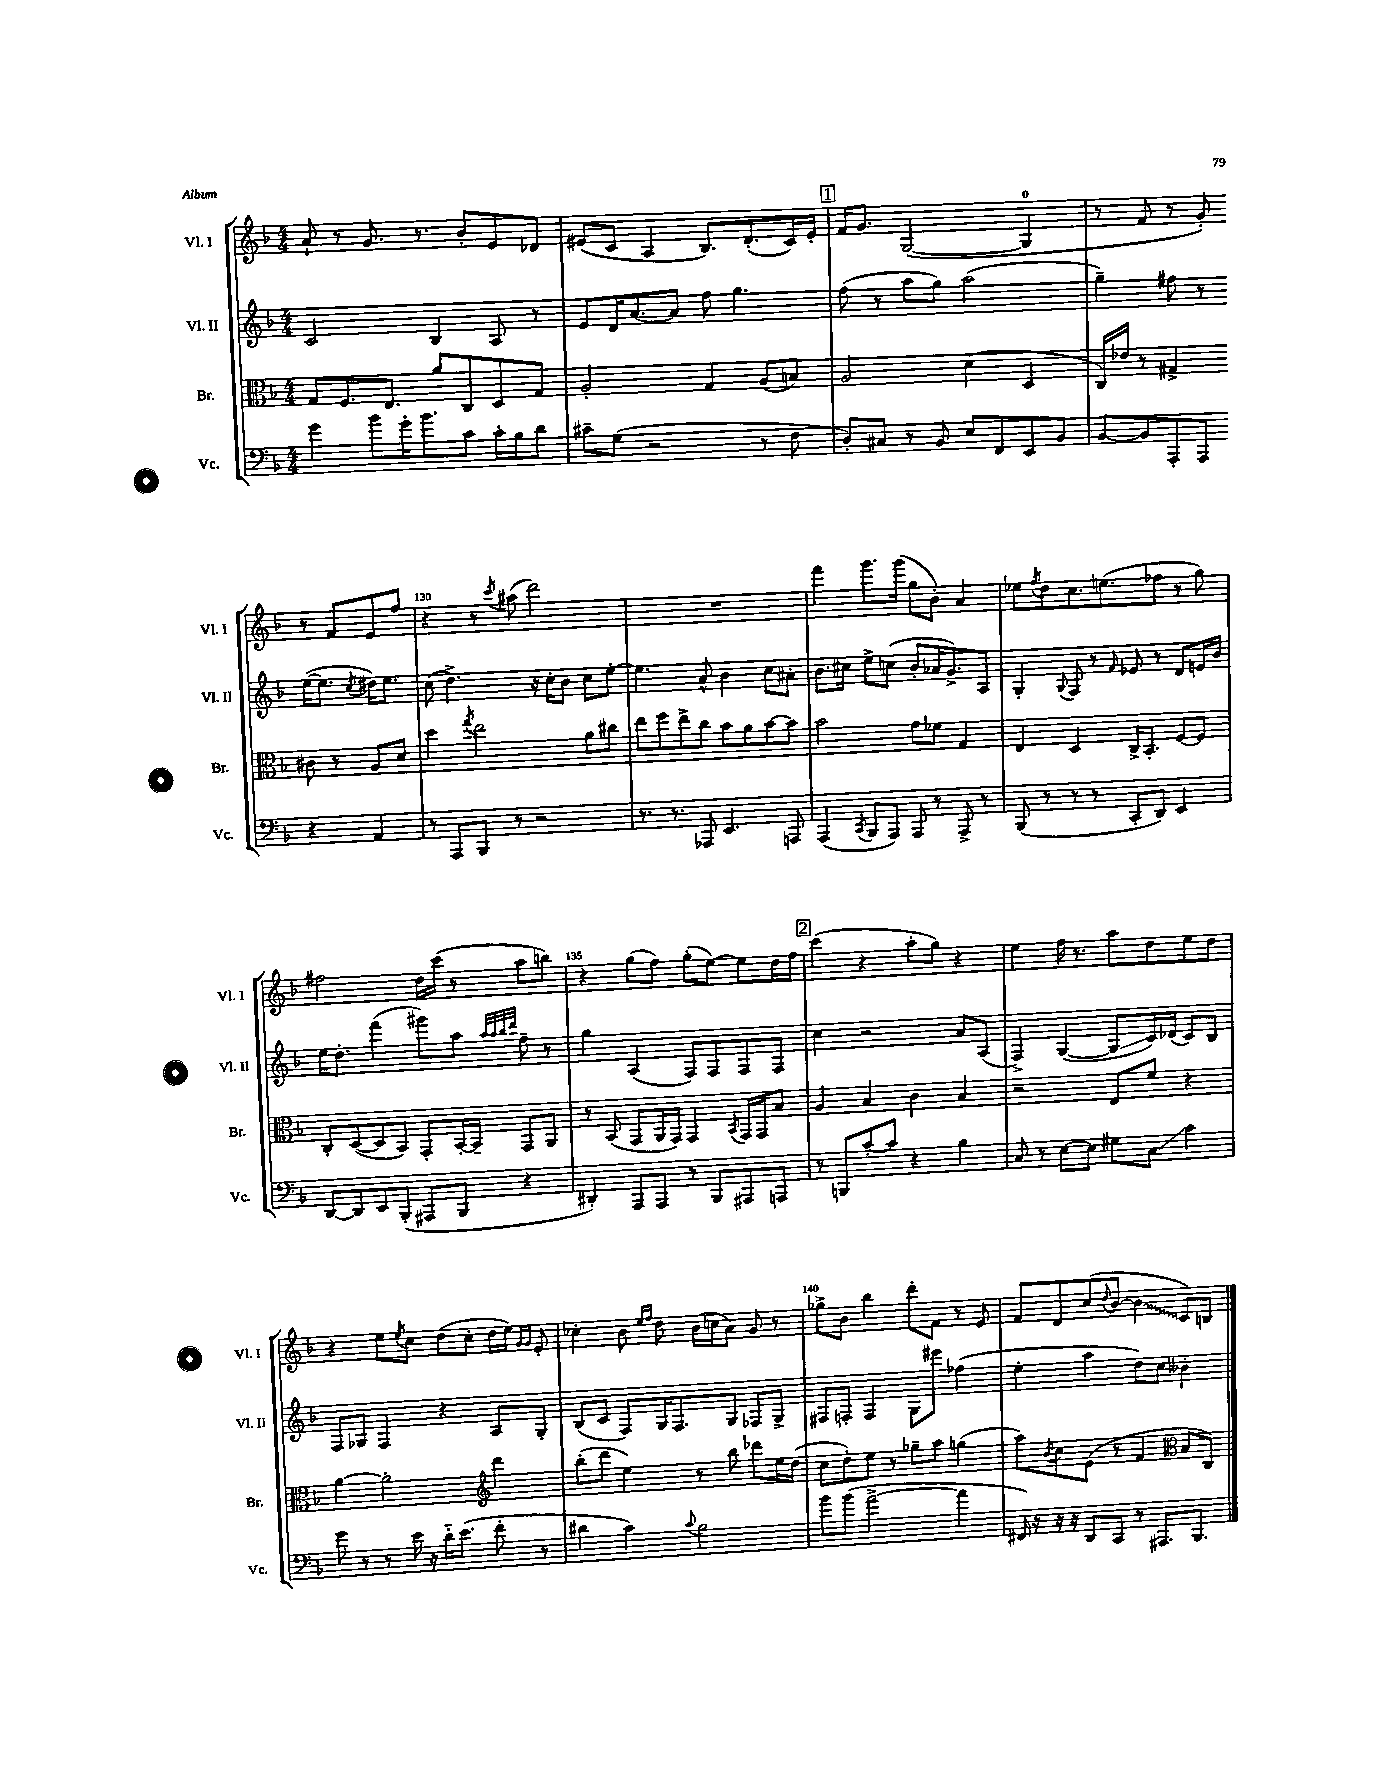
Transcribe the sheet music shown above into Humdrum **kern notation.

**kern	**kern	**kern	**kern
*staff4	*staff3	*staff2	*staff1
*clefF4	*clefC3	*clefG2	*clefG2
*k[b-]	*k[b-]	*k[b-]	*k[b-]
*M4/4	*M4/4	*M4/4	*M4/4
4g\	8G/L	2c/	8a`/
.	8.F/	.	8r
8b-\L	.	.	8.g/
.	8.E/J	.	.
16g'\K	.	.	.
8.b-\	.	.	8.r
.	8a/L	4B-/	.
8c\J	8C/	.	8b-'/L
16c'\LL	8D/	8A/	8e/
16B-\J	.	.	.
8d\J	8G/J	8r	8d-/J
=	=	=	=
8c#~\L	2A'/	8e/L	(8e#/L
(8G\J	.	16d/K	8c/J
.	.	[8.a/	.
2r	.	.	4A/
.	.	8a/]J	.
.	4G/	8ff\	8.B-/L)
.	.	4.gg\	.
.	.	.	(8.d'/
8r	(8A/L	.	.
8F\	8B/J)	.	16c/L)
.	.	.	16e#'/JJ
=	=	=	=
8D'/L)	2A/	(8ff\	16f/LK
.	.	.	8.g/J
8C#/J	.	8r	.
8r	.	8aa\L	([2G/
8BB-/	.	8gg\J)	.
8E/L	(4d\	(2aa\	.
8FF/	.	.	.
8EE/	4D/	.	4G/]
8BB-/J	.	.	.
=	=	=	=
[8BB-/L	16C/LL)	4gg~\)	8r
.	16e-/JJ	.	.
8BB-/]	8r	.	8f/
8AAA'/	4G#^/	8ff#\	8r
8AAA/J	.	8r	8g'/)
4r	8c#\	([16ee\LK	8r
.	.	8.ee\]J	.
.	8r	.	8f/L
.	.	8qcc/	.
4AA/	8A/L	16dd#\LK)	8e/
.	.	8.ee\J	.
.	8d/J	.	8ff/J
=	=	=	=
8r	4dd\	(8cc\	4r
8AAA/L	.	4.dd^\)	.
.	8qgg/	.	.
8BBB-/J	2ee\	.	8r
.	.	.	8qccc/
8r	.	.	(8aa#\
2r	.	16r	2ddd\)
.	.	16cc'\LK	.
.	.	8b-\J	.
.	8a\L	8cc\L	.
.	8cc#\J	[8ee'\J	.
=	=	=	=
8.r	8ee\L	4.ee\]	1r
.	8ff\	.	.
8.r	.	.	.
.	8ee^\	.	.
8AAA-/	8cc\J	8a^^/	.
4.EE/	8b-\L	4b-\	.
.	8a\	.	.
.	[8b-\	8cc\L	.
8AAA/	8b-\]J	8a#'\J	.
=	=	=	=
(4AAA/	2b-\	8.b-\L	4fff\
.	.	16cc#\Jk	.
8qCC/	.	.	.
8BBB-/L	.	8ee^\L	8.ggg\L
8AAA/J)	.	(8cc\J	.
.	.	.	(16ggg\Jk
8AAA/	8g\L	8b-'/L	8gg\L
8r	8f-\J	16a-/K	8b-'\J)
.	.	8.g^/)	.
8AAA^/	4G/	.	4a/
8r	.	8A/J	.
=	=	=	=
(8BBB-/	4E/	4G'/	8ee-\L
.	.	.	8qff/
8r	.	.	8dd\
.	.	8qqG/	.
8r	4D/	8F/	8.cc\
8r	.	8r	.
.	.	.	(8.ee\
.	.	16qqf/	.
8CC'/L	16C^/LK	8e-/	.
.	8.BB-'/J	.	.
8DD/J)	.	8r	8ff-\J
4EE/	[8F/L	8d/L	8r
.	8F/]J	16e/L	8gg\)
.	.	16b-/JJ	.
=	=	=	=
[8DD/L	8C'/L	16ee\LK	2ff#\
.	.	8.dd'\J	.
8DD/]	([8D/	.	.
8EE/	8D/]	(4fff\	.
(8BBB-'/J	8BB-/J)	.	.
8AAA#/L	8GG'/L	8ggg#\L)	16dd\LL
.	.	.	(16ccc\JJ
8BBB-/J	[16BB-'/L	8aa\J	8r
.	16BB-~/]JJ	.	.
.	.	32qqaa/LLL	.
.	.	32qqaa/	.
.	.	32qqbb-/	.
.	.	32qqddd/JJJ	.
4r	8GG/L	8ff~\	8aa\L
.	8AA/J	8r	8bb\J)
=	=	=	=
4DD#'/)	8r	4gg\	4r
.	(8BB-/	.	.
8AAA/L	8GG/L	(4A/	(8gg\L
8AAA/J	16AA/L	.	8ff\J)
.	16GG/JJ)	.	.
8r	4GG/	8F/L)	(8gg'\L
8BBB-/L	.	8F/	[8ee\J)
.	8qBB-/	.	.
8AAA#/	16GG/LL	8F/	8ee\]L
.	16GG/J	.	.
8AAA/J	8B-/J	8F/J	16dd\L
.	.	.	16ff\JJ
=	=	=	=
8r	4A/	4cc\	(4ccc\
8BBB/L	.	.	.
[8c'/	4B-/	2r	4r
8c/]J	.	.	.
4r	4c\	.	8aa'\L
.	.	.	8gg\J)
4B-\	4B-/	8a/L	4r
.	.	(8A/J	.
=	=	=	=
8C/	2r	4F^/)	4ee\
8r	.	.	.
[8E\L	.	([4G/	16ff\
.	.	.	8.r
8E\]J	.	.	.
8G#\L	8E/L	8G/]L	8aa\L
8C\J	8f/J	16c/L)	8dd\
.	.	(16d-/JJ	.
4c\	4r	8c/L)	8ee\
.	.	8B-/J	8dd\J
=	=	=	=
8g\	[4a\	8F/L	4r
8r	.	8G-/J	.
8r	2a'\]	4F/	8ee\L
.	.	.	8qee/
16e\	.	.	8cc\J
16r	.	.	.
16d'~\LK	.	4r	(8dd\L
(8.e\J	.	.	.
.	.	.	8cc'\J
*	*clefG2	*	*
8f'\	4ddd\	8A/L	16dd\LL
.	.	.	16ee\JJ)
.	.	.	16qqg/LL
.	.	.	16qqg/JJ
8r	.	8G-'/J	8e'/
=	=	=	=
4d#\	(8bb-'\L	(8B-/L	4cc-'\
.	8ddd\J	8c/J	.
4c\)	4ee\)	8F/L)	8b-\
.	.	.	16qqee/LL
.	.	.	16qqff/JJ
.	.	16G/K	8dd\
.	.	8.F/	.
8qqc/	.	.	.
2B-\	8r	.	(16b-\LL
.	.	.	16cc\J
.	8bb-\	8G/J	8a\J)
.	8ddd-\L	8F-/L	8g/
.	16ee\L	8G^/J	8r
.	(16dd\JJ	.	.
=	=	=	=
8b-\L	8cc\L	8F#/L	8gg-^\L
(8b-\J	8dd'\)	8F'/J	8b-\J
[2a^\	8ee\J	4F/	4bb-\
.	8r	.	.
.	8gg-~\L	8G\L	8ddd'\L
.	8aa\J	8eee#\J	8f\J
4a\]	(4gg\	(4ff-\	8r
.	.	.	8e/
=	=	=	=
16FF#/)	8aa\L)	4ee'\	8f/L
16r	.	.	.
.	8qb-/	.	.
16r	8cc\	.	8d/
16r	.	.	.
8DD/L	(8e\J	4aa\	(8cc/
.	.	.	8qqdd/
8CC/J	8r	.	[8b-/J
8r	4f/	8dd\L)	4b-\]
8.AAA#/L	.	8cc\J	.
*	*clefC3	*	*
.	8B-/L	4b--'\	8c/L)
8.BBB-/J	.	.	.
.	8C/J)	.	8B/J
==	==	==	==
*-	*-	*-	*-
